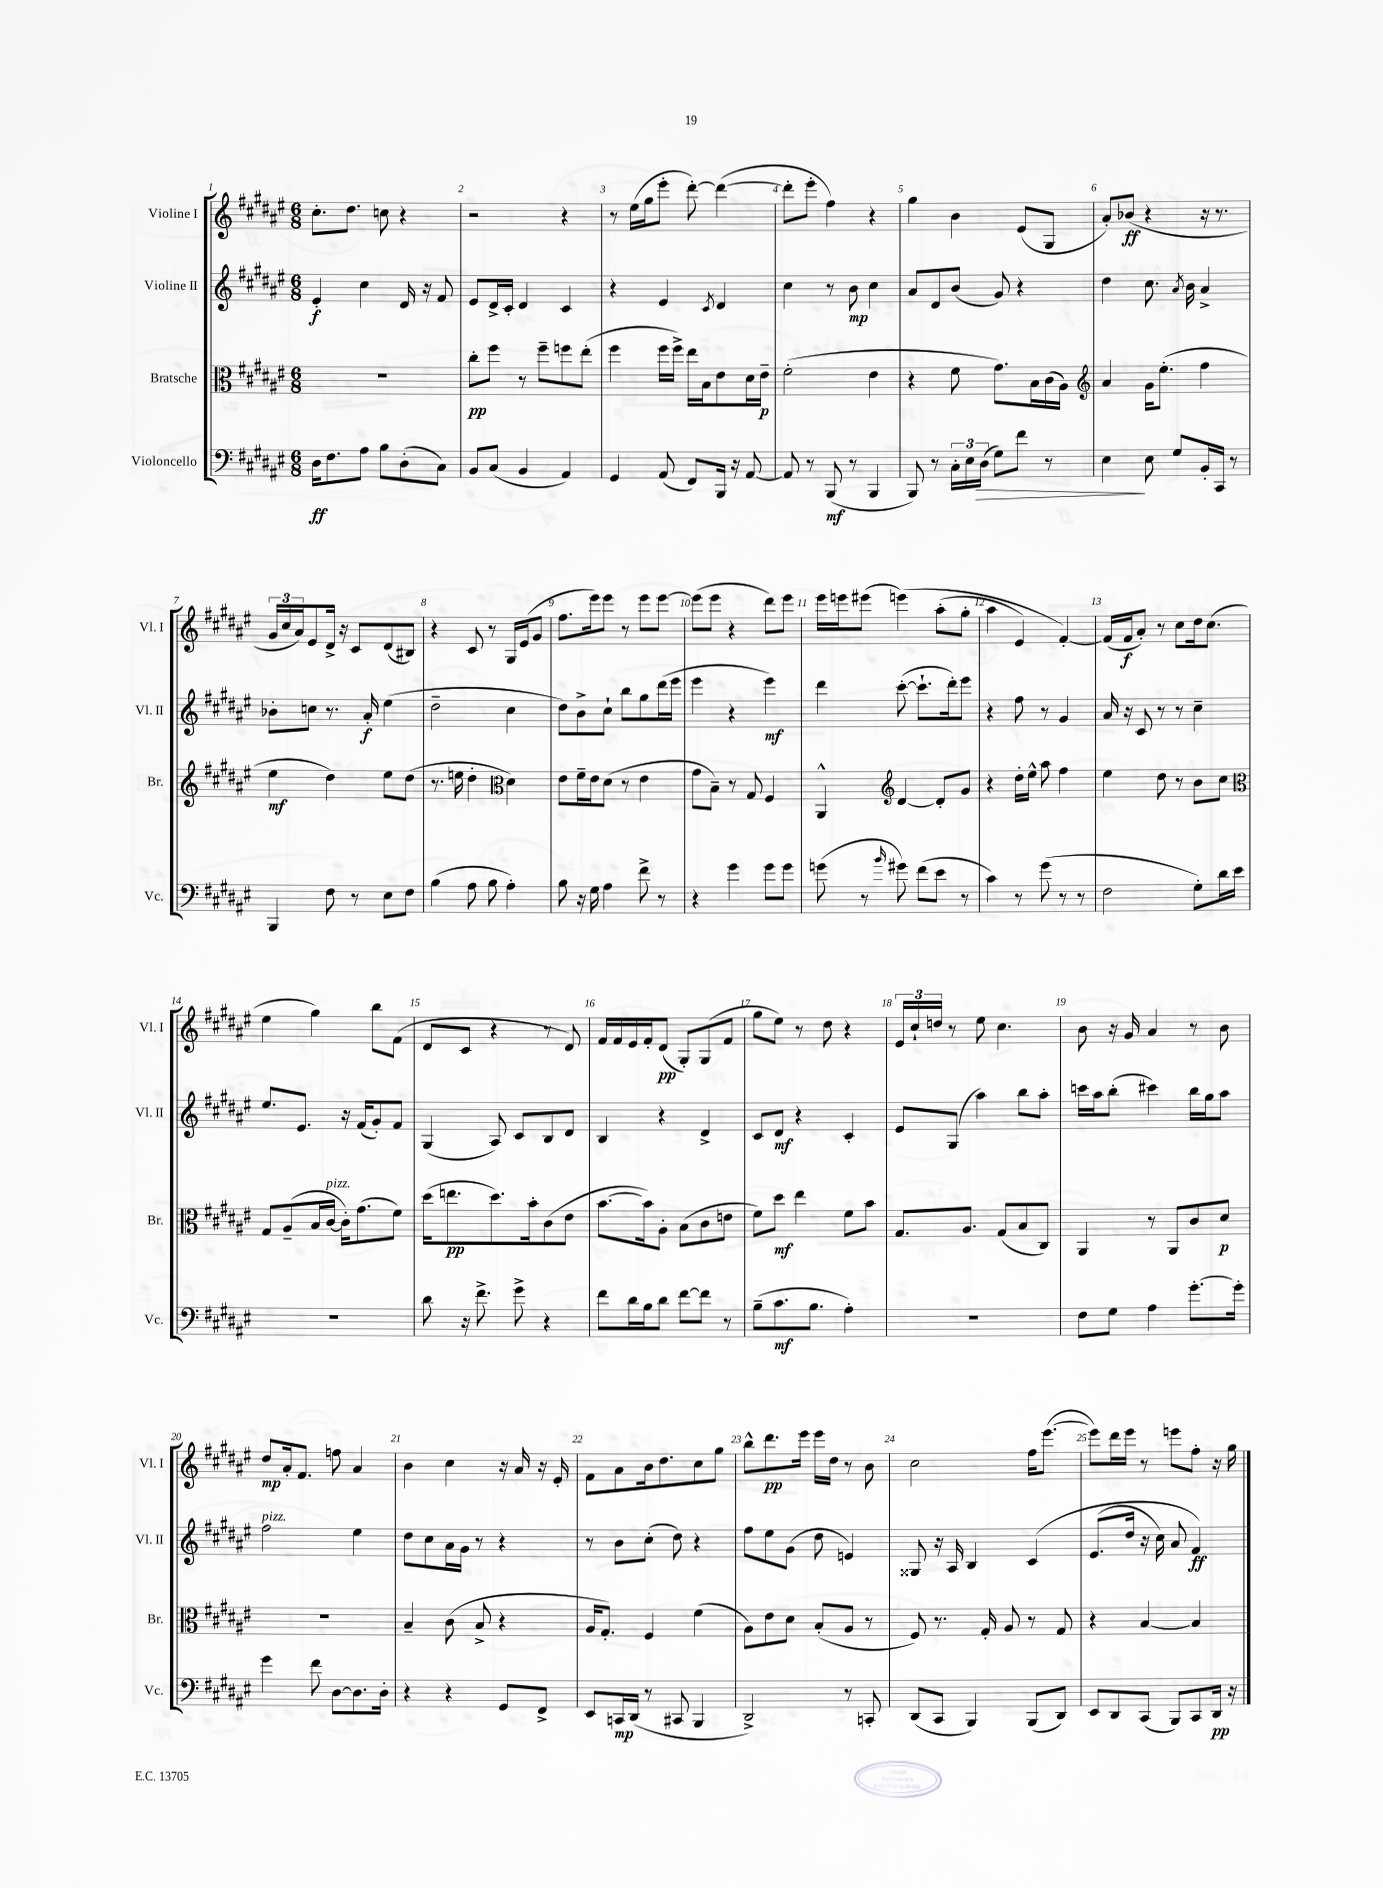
<<
\new StaffGroup <<
\new Staff = "s0" \with { instrumentName = "Violine I" shortInstrumentName = "Vl. I" } {
    \clef treble \key fis \major \numericTimeSignature \time 6/8
    cis''8.-. dis''8. c''8 r4 |
    r2 r4 |
    r8 eis''16( gis''16 eis'''8-. dis'''8~-.) dis'''4~( |
    dis'''8-. eis'''8-. fis''4) r4 |
    gis''4 b'4 eis'8( gis8 |
    ais'8-.) bes'8\ff( r4 r16 r8. |
    \tuplet 3/2 { gis'16 cis''16 ais'16) } eis'8 dis'16-> r16 cis'8 dis'8( bis8) |
    r4 cis'8 r8 gis16 eis'16( gis'8 |
    fis''8. eis'''16) eis'''8 r8 eis'''8 eis'''8~ |
    eis'''8( eis'''8 r4 dis'''8) eis'''8 |
    eis'''16 e'''16 eis'''8( e'''4)\( ais''8-.( gis''8-. |
    ais''4 eis'4) fis'4~-.\) |
    fis'16( fis'16\f ais'8-.) r8 cis''8 dis''16 cis''8.( |
    eis''4 gis''4) b''8 fis'8( |
    dis'8 cis'8 r4 r8 dis'8) |
    fis'16 fis'16 eis'16 fis'16-. dis'8\pp( gis8-.) gis8( fis'8 |
    gis''8 eis''8) r8 dis''8 r4 |
    \tuplet 3/2 { eis'16 cis''16-! d''16 } r8 eis''8 cis''4. |
    b'8 r16 gis'16 ais'4 r8 b'8 |
    dis''8\mp ais'16-. fis'8. f''8 ais'4 |
    b'4 cis''4 r16 ais'16 r16 eis'16-. |
    fis'8 ais'8 b'16 dis''8. cis''8 gis''8 |
    b''8-^ dis'''8.\pp eis'''16 eis'''16 dis''16 r8 b'8 |
    cis''2 fis''16 eis'''8.~( |
    eis'''8) dis'''16 eis'''16 r8 e'''8 fis''8-. r16 gis''16 \bar "|." |
}
\new Staff = "s1" \with { instrumentName = "Violine II" shortInstrumentName = "Vl. II" } {
    \clef treble \key fis \major \numericTimeSignature \time 6/8
    eis'4-.\f cis''4 dis'16 r16 fis'8 |
    eis'8 dis'16-> cis'16-. dis'4 cis'4 |
    r4 eis'4 \acciaccatura { cis'8 } dis'4 |
    cis''4 r8 b'8\mp cis''4 |
    ais'8 dis'8 b'8( gis'8) r4 |
    dis''4 cis''8. \acciaccatura { ais'8 } b'16 ais'4-> |
    bes'8-. c''8 r8. ais'16-.\f eis''4( |
    dis''2-- cis''4 |
    dis''8) b'8-> cis''8-! b''8 gis''8 dis'''16( eis'''16 |
    eis'''4 r4 eis'''4\mf) |
    dis'''4 cis'''8~-.( cis'''8.-! dis'''16-.) eis'''8 |
    r4 fis''8 r8 gis'4 |
    ais'16 r16 cis'8 r8 r8 cis''4-- |
    eis''8. eis'8. r16 fis'16( gis'8-.) fis'8 |
    gis4( ais8) cis'8 b8 dis'8 |
    b4 r4 dis'4-> |
    cis'8 dis'8\mf r4 cis'4-. |
    eis'8 gis8( ais''4) b''8 ais''8-. |
    c'''16 ais''16 b''8-.( cis'''4) b''16 gis''16 ais''8 |
    fis''2^\markup { \italic "pizz." } eis''4 |
    dis''8 cis''8 ais'16 gis'16 r8 r4 |
    r8 b'8 cis''8-.( dis''8) r4 |
    fis''8 eis''8 gis'8( dis''8 e'4) |
    gisis8 r16 ais16 b4 cis'4\( |
    eis'8.( dis''16 r16 cis''16) ais'8 fis'4\ff\) \bar "|." |
}
\new Staff = "s2" \with { instrumentName = "Bratsche" shortInstrumentName = "Br." } {
    \clef alto \key fis \major \numericTimeSignature \time 6/8
    r2. |
    cis''8-.\pp fis''8 r8 fis''8-- f''8 eis''8-.( |
    fis''4 fis''16 fis''16->) eis''16 b16 eis'8 dis'16 eis'16--\p |
    fis'2-.( eis'4 |
    r4 fis'8 gis'8.) b16 cis'16( ais16) |
    \clef treble ais'4 gis'16 eis''8.-.( fis''4 |
    eis''4\mf dis''4) eis''8 dis''8( |
    r8. e''16 dis''4-. \clef alto dis'4) |
    eis'8 fis'16-- eis'16 dis'8( r8 eis'4 |
    gis'8 b8--) r8 gis8 fis4 |
    ais,4-^ \clef treble dis'4~ dis'8-. gis'8 |
    r4 dis''16-. eis''16-^ ais''8 fis''4 |
    eis''4 dis''8 r8 b'8 cis''8 |
    \clef alto gis8 ais8--( b16 cis'16~^\markup { \italic "pizz." } cis'16-.) gis'8.( fis'8) |
    dis''16( e''8.\pp dis''8.) b'16-. cis'8( eis'8 |
    b'8.~ b'16) ais8-. b8( cis'8 e'8 |
    fis'8) dis''8\mf eis''4 fis'8 b'8 |
    gis8. ais8. gis8( b8 cis8) |
    ais,4 r8 ais,8 cis'8 dis'8\p |
    R2. |
    b4-- cis'8( b8-> r4 |
    ais16 gis8.-.) fis4 fis'4( |
    ais8) eis'8 dis'8 b8-.( ais8 r8 |
    fis8) r8. gis16-. ais8 r8 gis8 |
    r4 b4~ b4 \bar "|." |
}
\new Staff = "s3" \with { instrumentName = "Violoncello" shortInstrumentName = "Vc." } {
    \clef bass \key fis \major \numericTimeSignature \time 6/8
    dis16\ff fis8. ais8 b8 dis8-.( cis8) |
    b,8 cis8( b,4 ais,4) |
    gis,4 ais,8( fis,8) b,,16 r16 ais,8~ |
    ais,8 r8 b,,8\mf( r8 b,,4 |
    b,,8) r8 \tuplet 3/2 { cis16-. eis16 dis16\>( } gis8) fis'8 r8 |
    eis4\! eis8 gis8 b,16-. cis,16 r8 |
    b,,4 fis8 r8 eis8 fis8 |
    b4( ais8 b8 ais4-.) |
    b8 r16 gis16 ais4 fis'8-> r8 |
    r4 gis'4 gis'8 gis'8 |
    g'8( r8 \grace { b'16 } gis'8) fis'8( eis'8 r8 |
    cis'4) r8 gis'8( r8 r8 |
    fis2 gis8-.) dis'16 eis'16 |
    R2. |
    dis'8 r16 fis'8.-> gis'8-> r4 |
    fis'8 dis'16 b16 dis'8 fis'8~ fis'8 r8 |
    b8--( cis'8.\mf b8. ais4-.) |
    R2. |
    fis8 gis8 ais4 gis'8.~-. gis'16-. |
    gis'4 fis'8 dis8~ dis8. dis16-. |
    r4 r4 gis,8 fis,8-> |
    eis,8 c,16\mp dis,16( r8 cis,8 b,,4 |
    dis,2->) r8 c,8-. |
    dis,8( cis,8 b,,4) b,,8( dis,8) |
    eis,8 dis,8 cis,8( b,,8) cis,8 dis,16\pp r16 \bar "|." |
}
>>
>>
\layout { \context { \Score \override BarNumber.break-visibility = ##(#f #t #t) barNumberVisibility = #all-bar-numbers-visible } }
